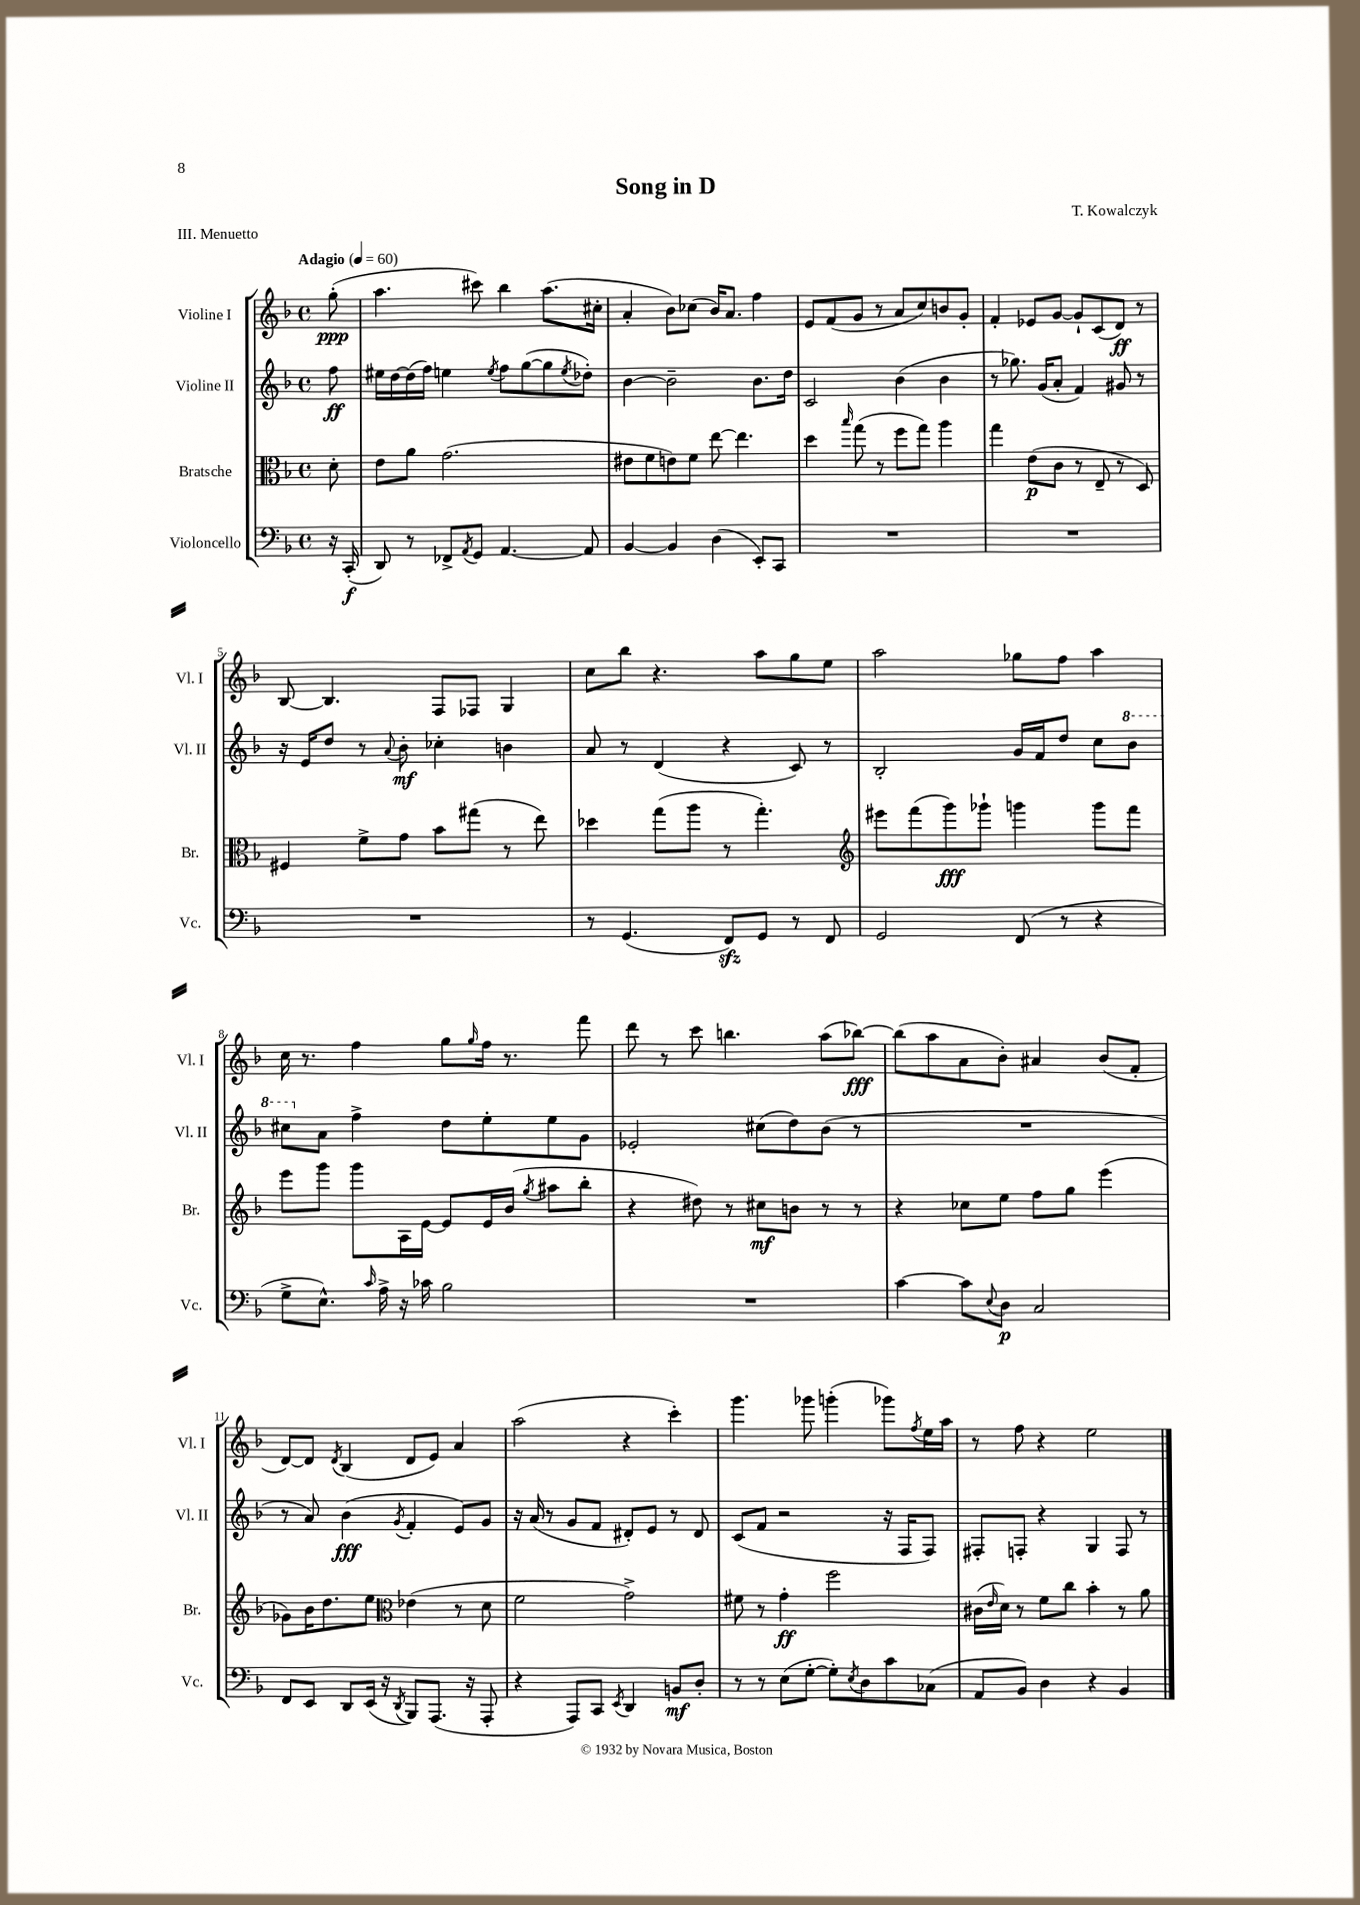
\header { title = "Song in D" composer = "T. Kowalczyk" piece = "III. Menuetto" }
<<
\new StaffGroup <<
\new Staff = "s0" \with { instrumentName = "Violine I" shortInstrumentName = "Vl. I" } {
    \clef treble \key f \major \defaultTimeSignature \time 4/4 \partial 8 \tempo "Adagio" 4 = 60
    g''8-.\ppp( |
    a''4. cis'''8) bes''4 a''8.( cis''16-. |
    a'4-. bes'8) ces''8( bes'16) a'8. f''4 |
    e'8 f'8( g'8 r8 a'8 c''8) b'8 g'8-. |
    f'4-. ees'8 g'8~ g'8-! c'8( d'8\ff) r8 |
    bes8~ bes4. f8 fes8 g4 |
    c''8 bes''8 r4. a''8 g''8 e''8 |
    a''2 ges''8 f''8 a''4 |
    c''16 r8. f''4 g''8 \grace { g''16 } f''16 r8. f'''8 |
    d'''8 r8 c'''8 b''4. a''8( bes''8~\fff) |
    bes''8( a''8 a'8 bes'8-.) ais'4 bes'8( f'8-. |
    d'8~) d'8 \acciaccatura { d'8 } bes4( d'8 e'8) a'4 |
    a''2( r4 c'''4-.) |
    g'''4. ges'''8 g'''4-.( ges'''8) \acciaccatura { f''8 } e''16 a''16 |
    r8 f''8 r4 e''2 \bar "|." |
}
\new Staff = "s1" \with { instrumentName = "Violine II" shortInstrumentName = "Vl. II" } {
    \clef treble \key f \major \defaultTimeSignature \time 4/4 \partial 8
    f''8\ff |
    eis''16 d''16~ d''16( f''16) e''4 \acciaccatura { e''8 } f''8 g''8~( g''8 \acciaccatura { e''8 } des''8-.) |
    bes'4~ bes'2-- bes'8. d''16 |
    c'2 bes'4( bes'4 |
    r8 ges''8.) g'16( a'8-. f'4) gis'8 r8 |
    r16 e'16 d''8 r8 \appoggiatura { a'8 } bes'8-.\mf ces''4-. b'4 |
    a'8 r8 d'4( r4 c'8) r8 |
    bes2-. g'16 f'16 d''8 c''8 \ottava #1 bes''8 |
    cis'''8 \ottava #0 a'8 f''4-> d''8 e''8-. e''8 g'8 |
    ees'2-. cis''8( d''8) bes'8( r8 |
    R1 |
    r8 a'8) bes'4\fff( \acciaccatura { g'8 } f'4-. e'8) g'8 |
    r16 a'16( r8 g'8 f'8 dis'8-.) e'8 r8 dis'8 |
    c'8( f'8 r2 r16 f16 f8) |
    fis8-. f8-. r4 g4 f8 r8 \bar "|." |
}
\new Staff = "s2" \with { instrumentName = "Bratsche" shortInstrumentName = "Br." } {
    \clef alto \key f \major \defaultTimeSignature \time 4/4 \partial 8
    d'8-. |
    e'8 a'8 g'2.( |
    eis'8 f'8 e'8) f'8 e''8~ e''4. |
    d''4 \grace { bes''16 } g''8( r8 f''8 g''8) a''4 |
    g''4 e'8\p( c'8 r8 e8-- r8 d8) |
    fis4 f'8-> g'8 bes'8 gis''8( r8 e''8) |
    des''4 g''8( a''8 r8 g''4.-.) |
    \clef treble eis'''8 f'''8( g'''8\fff) ges'''8-! g'''4 g'''8 f'''8 |
    e'''8 g'''8 g'''8 a16 e'16~ e'8 e'16 bes'16( \acciaccatura { g''8 } ais''8 bes''8-. |
    r4 dis''8) r8 cis''8\mf b'8 r8 r8 |
    r4 ces''8 e''8 f''8 g''8 e'''4( |
    ges'8) bes'16 d''8. e''8 \clef alto ees'4( r8 d'8 |
    f'2 g'2->) |
    fis'8 r8 g'4-.\ff f''2 |
    cis'16( \grace { e'16 } d'16) r8 f'8 c''8 bes'4-. r8 a'8 \bar "|." |
}
\new Staff = "s3" \with { instrumentName = "Violoncello" shortInstrumentName = "Vc." } {
    \clef bass \key f \major \defaultTimeSignature \time 4/4 \partial 8
    r16 c,16-.\f( |
    d,8) r8 fes,8-> \acciaccatura { a,8 } g,8 a,4.~ a,8 |
    bes,4~ bes,4 d4( e,8-.) c,8 |
    R1 |
    R1 |
    R1 |
    r8 g,4.( f,8\sfz) g,8 r8 f,8 |
    g,2 f,8( r8 r4 |
    g8-> e8.-^) \grace { c'16 } a16-> r16 ces'16 bes2 |
    R1 |
    c'4~ c'8 \appoggiatura { e8 } d8\p c2 |
    f,8 e,8 d,8 e,16( r16 \acciaccatura { d,8 } bes,,8) a,,8.( r16 a,,8-. |
    r4 a,,8) c,8 \acciaccatura { e,8 } d,4 b,8\mf d8-. |
    r8 r8 e8( g8~-. g8-.) \acciaccatura { e8 } d8 c'8 ces8( |
    a,8 bes,8) d4 r4 bes,4 \bar "|." |
}
>>
>>
